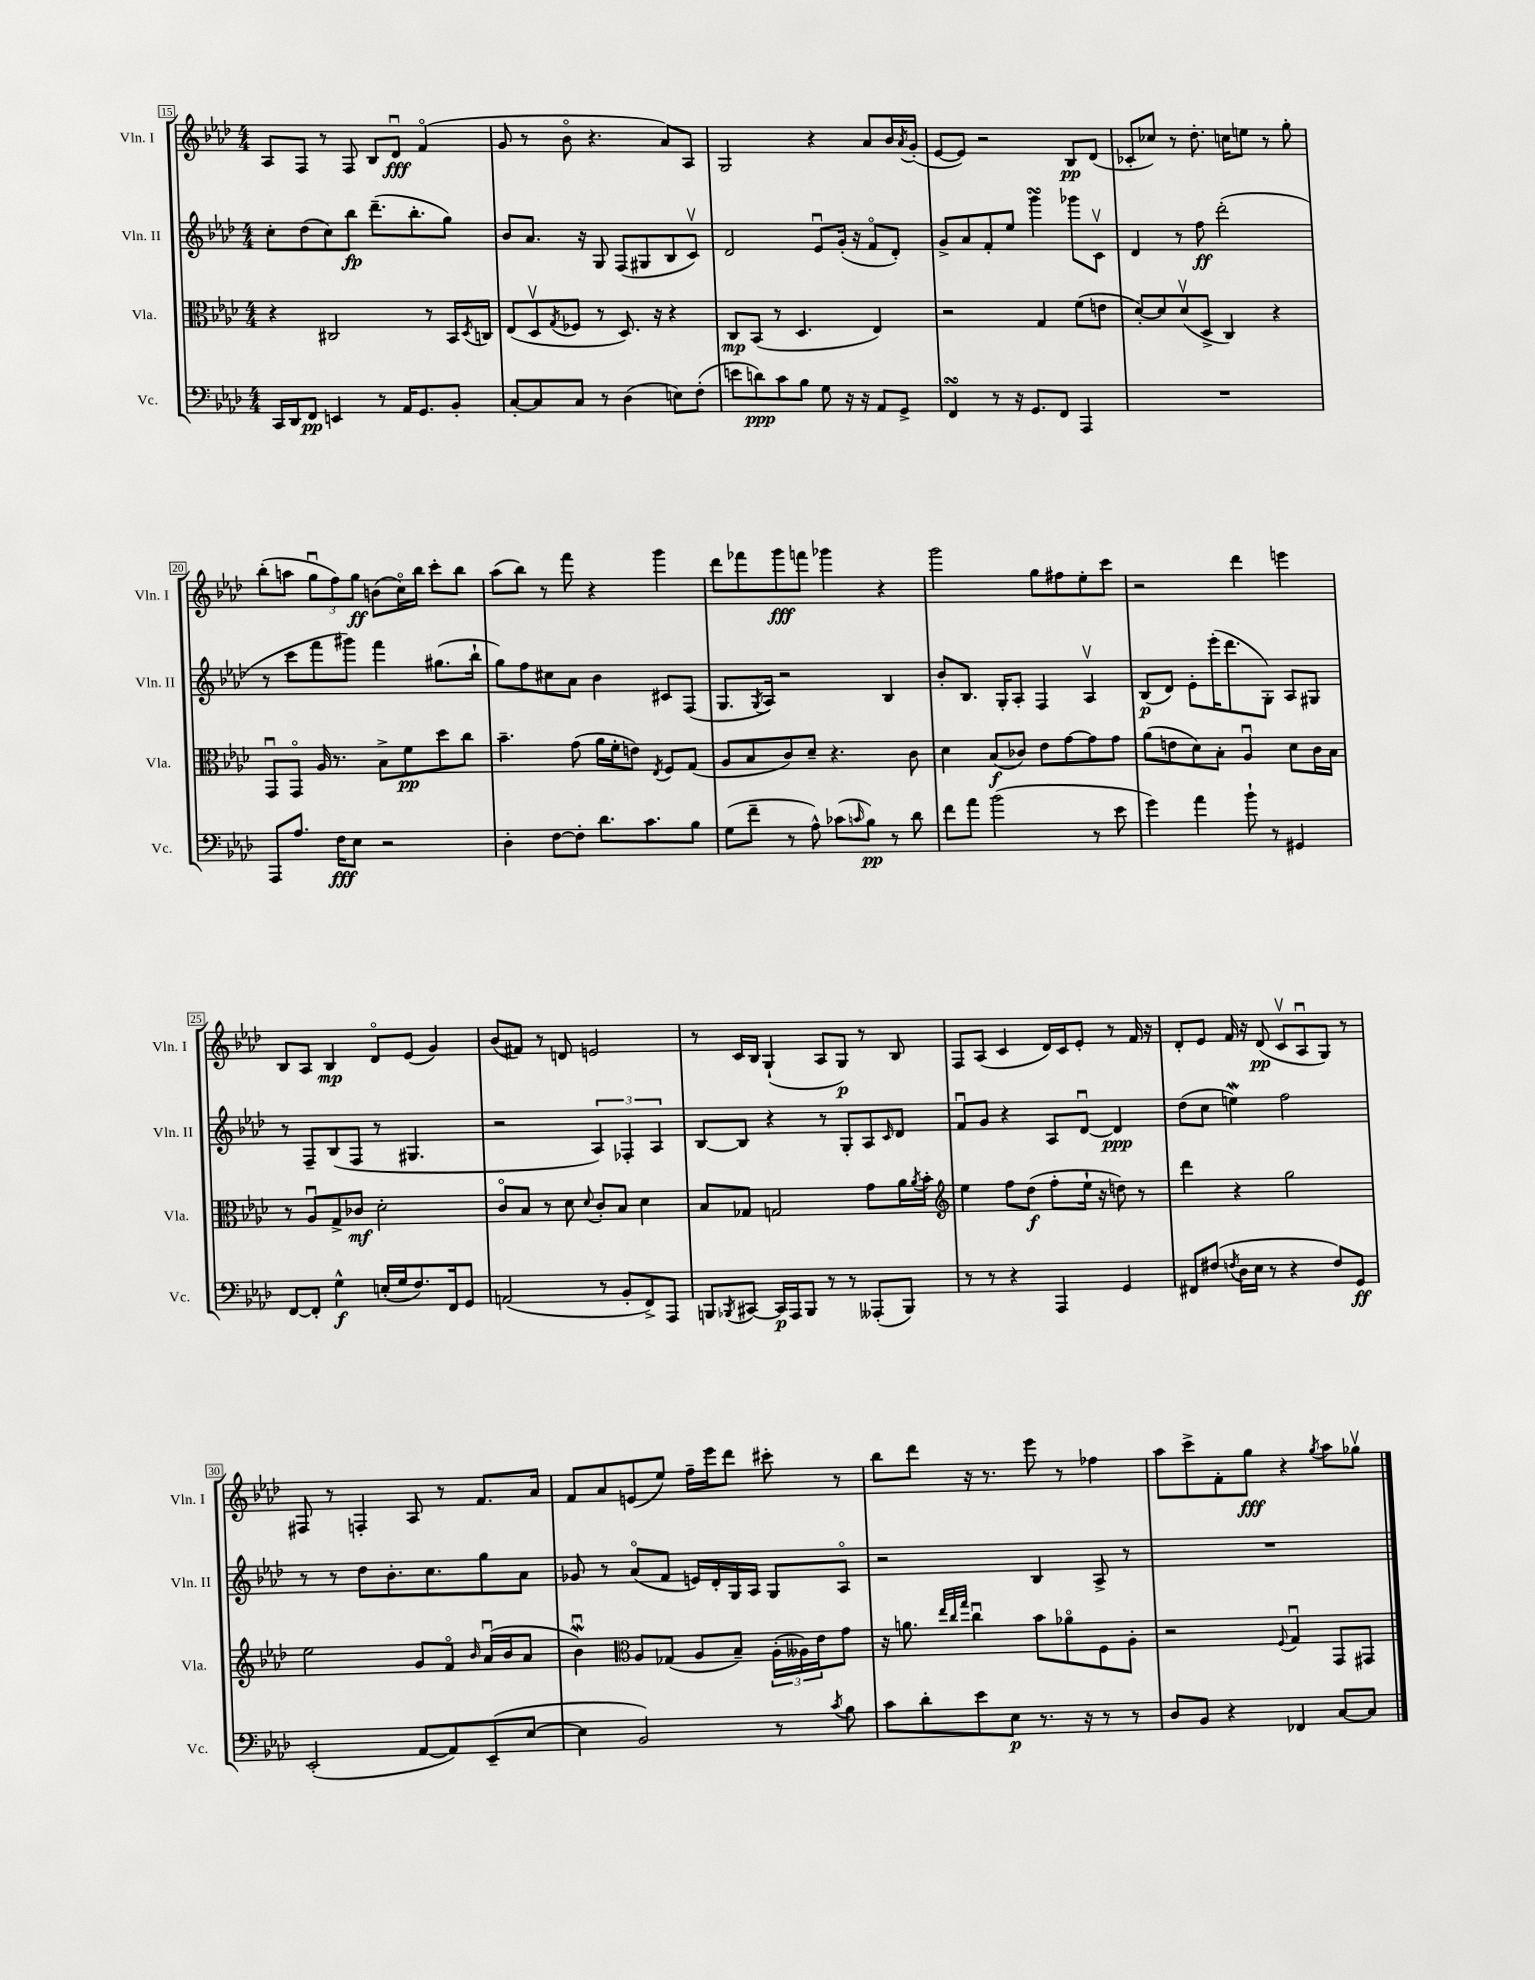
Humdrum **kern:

**kern	**dynam	**kern	**dynam	**kern	**dynam	**kern	**dynam
*part4	*part4	*part3	*part3	*part2	*part2	*part1	*part1
*staff4	*staff4	*staff3	*staff3	*staff2	*staff2	*staff1	*staff1
*I"Vc.	*	*I"Vla.	*	*I"Vln. II	*	*I"Vln. I	*
*I'Vc.	*	*I'Vla.	*	*I'Vln. II	*	*I'Vln. I	*
*clefF4	*	*clefC3	*	*clefG2	*	*clefG2	*
*k[b-e-a-d-]	*	*k[b-e-a-d-]	*	*k[b-e-a-d-]	*	*k[b-e-a-d-]	*
*M4/4	*	*M4/4	*	*M4/4	*	*M4/4	*
=15	=15	=15	=15	=15	=15	=15	=15
16CC/LL	.	4r	.	8cc'\L	.	8A-/L	.
16DD-/J	.	.	.	.	.	.	.
8FF/J	pp	.	.	(8dd-\	.	8F/J	.
4EEn/	.	2C#X/	.	8cc\)	.	8r	.
.	.	.	.	8bb-\J	fp	8F/	.
8r	.	.	.	(8.ddd-~\L	.	8B-/L	.
16AA-/KL	.	.	.	.	.	8d-u/J	fff
8.GG/	.	.	.	8.bb-'\	.	.	.
.	.	8r	.	.	.	(4f/	.
8BB-'/J	.	16BB-/LL	.	8gg\J)	.	.	.
.	.	8qD-/	.	.	.	.	.
.	.	16Cn/JJ	.	.	.	.	.
=16	=16	=16	=16	=16	=16	=16	=16
[8C'/L	.	(8E-/L	.	8b-/L	.	8g/	.
8C/]	.	8D-v/	.	8.a-/J	.	8r	.
.	.	8qG/	.	.	.	.	.
8C/J	.	8F-X/J	.	.	.	8b-\	.
.	.	.	.	16r	.	.	.
8r	.	8r	.	8G/	.	4.r	.
(4D-\	.	8.D-/)	.	(8F/L	.	.	.
.	.	.	.	8G#X/	.	.	.
.	.	16r	.	.	.	.	.
8En\L)	.	4r	.	8B-/	.	8a-/L)	.
(8F'\J	.	.	.	8cv/J)	.	8A-/J	.
=17	=17	=17	=17	=17	=17	=17	=17
8en\L	.	8C/L	mp	2d-/	.	2G/	.
8dn\)	ppp	(8BB-/J	.	.	.	.	.
8c\	.	8r	.	.	.	.	.
8B-\J	.	4.D-/	.	.	.	.	.
8G\	.	.	.	8e-u/L	.	4r	.
16r	.	.	.	(16g'/Jk	.	.	.
16r	.	.	.	16r	.	.	.
8AA-/L	.	4E-/)	.	8f/L	.	8a-/L	.
8GG^/J	.	.	.	8d-'/J)	.	16b-/L	.
.	.	.	.	.	.	8qa-/	.
.	.	.	.	.	.	(16g'/JJ	.
=18	=18	=18	=18	=18	=18	=18	=18
4FFsSSS/	.	2r	.	8g^/L	.	[8e-/L	.
.	.	.	.	8a-/	.	8e-/J])	.
8r	.	.	.	8f'/	.	2r	.
16r	.	.	.	8ee-/J	.	.	.
8.GG/L	.	.	.	.	.	.	.
.	.	4G/	.	4gggsSsS\	.	.	.
8FF/J	.	.	.	.	.	.	.
4AAA-/	.	(8f\L	.	8ggg-X\L	.	8B-/L	pp
.	.	8en\J	.	8cv\J	.	(8d-/J	.
=19	=19	=19	=19	=19	=19	=19	=19
1r	.	[8d-'/L)	.	4d-/	.	8c-X'/L	.
.	.	8d-/]	.	.	.	8cc-X/J)	.
.	.	(8d-v/	.	8r	.	8r	.
.	.	8D-^/J	.	8ff\	ff	8.dd-'\	.
.	.	4C/)	.	(2ddd-'\	.	.	.
.	.	.	.	.	.	16ccn\KL	.
.	.	.	.	.	.	8een\J	.
.	.	4r	.	.	.	8r	.
.	.	.	.	.	.	8gg'\	.
!!LO:LB:g=z
=20	=20	=20	=20	=20	=20	=20	=20
8AAA-/L	.	8GGu/L	.	8r	.	(8bb-'\L	.
8.A-/J	.	8GG/J	.	8ccc\L	.	8aan\J	.
.	.	16A-/	.	8fff\	.	12ggu\L	.
16F\KL	fff	8.r	.	.	.	.	.
.	.	.	.	.	.	12ff\)	.
8E-\J	.	.	.	8ggg#X\J)	.	.	.
.	.	.	.	.	.	12gg\J	ff
2r	.	8B-^\L	.	4fff\	.	(8bn\L	.
.	.	8f\	pp	.	.	16cc\L)	.
.	.	.	.	.	.	16bb-\JJ	.
.	.	8dd-\	.	(8.gg#X\L	.	8ccc'\L	.
.	.	8cc\J	.	.	.	8bb-\J	.
.	.	.	.	16bb-`\Jk	.	.	.
=21	=21	=21	=21	=21	=21	=21	=21
4D-'\	.	4.b-~\	.	8gg\L)	.	(8aa-\L	.
.	.	.	.	8ff\	.	8bb-\J)	.
[8F\L	.	.	.	8cc#X\	.	8r	.
8F'\J]	.	(8g\	.	8a-\J	.	8fff\	.
8.d-\L	.	16a-\LL	.	4b-\	.	4r	.
.	.	16f'\J	.	.	.	.	.
.	.	8en\J)	.	.	.	.	.
8.c\	.	.	.	.	.	.	.
.	.	8qE-/	.	.	.	.	.
.	.	8F/L	.	8c#X/L	.	4ggg\	.
8B-\J	.	(8G/J	.	(8F/J	.	.	.
=22	=22	=22	=22	=22	=22	=22	=22
(8G\L	.	8A-/L	.	8.G/L	.	8ddd-\L	.
8f~\J	.	8B-/	.	.	.	8fff-X\	.
.	.	.	.	8qG/	.	.	.
.	.	.	.	16A-/Jk)	.	.	.
8r	.	8c/)	.	2r	.	8ggg\	fff
8A-^^\)	.	8d-~/J	.	.	.	8fffn\J	.
(8c-X\L	.	4.r	.	.	.	4ggg-X\	.
16qqcn/	.	.	.	.	.	.	.
8B-\J)	pp	.	.	.	.	.	.
8r	.	.	.	4B-/	.	4r	.
8d-\	.	8c\	.	.	.	.	.
=23	=23	=23	=23	=23	=23	=23	=23
8f\L	.	4d-\	.	8b-'/L	.	2ggg\	.
8a-\J	.	.	.	8.B-/J	.	.	.
(2b-\	.	(8B-/L	f	.	.	.	.
.	.	.	.	16G'/KL	.	.	.
.	.	8c-X/J)	.	8A-'/J	.	.	.
.	.	8e-\L	.	4F/	.	8gg\L	.
.	.	[8g\	.	.	.	8ff#X\	.
8r	.	8g\]	.	4A-v/	.	8ee-'\	.
8e-\	.	8g\J	.	.	.	8ccc\J	.
=24	=24	=24	=24	=24	=24	=24	=24
4g\)	.	(8a-\L	.	(8B-/L	p	2r	.
.	.	8en\	.	8d-/J)	.	.	.
4a-\	.	8d-\)	.	8e-'\L	.	.	.
.	.	8B-'\J	.	(16eee-'\K	.	.	.
.	.	.	.	8.ddd-\	.	.	.
8b-`\	.	4A-u/	.	.	.	4ddd-\	.
8r	.	.	.	8G'\J)	.	.	.
4GG#X/	.	8d-\L	.	8A-/L	.	4eeen\	.
.	.	16c\L	.	8G#X/J	.	.	.
.	.	16B-\JJ	.	.	.	.	.
!!LO:LB:g=z
=25	=25	=25	=25	=25	=25	=25	=25
[8FF/L	.	8r	.	8r	.	8B-/L	.
8FF'/J]	.	8A-u/L	.	8F~/L	.	8A-/J	.
4G^^\	f	8G^/	.	(8B-/	.	4B-/	mp
.	.	8c-X/J	mf	8F/J	.	.	.
(16En'/LL	.	2d-'\	.	8r	.	8d-/L	.
16G/J	.	.	.	.	.	.	.
8.F/)	.	.	.	4.G#X/	.	(8e-/J	.
.	.	.	.	.	.	4g/)	.
16FF/k	.	.	.	.	.	.	.
8GG/J	.	.	.	.	.	.	.
=26	=26	=26	=26	=26	=26	=26	=26
(2AAn/	.	8c/L	.	2r	.	(8b-/L	.
.	.	8B-/J	.	.	.	8f#X/J)	.
.	.	8r	.	.	.	8r	.
.	.	8d-\	.	.	.	8dn/	.
.	.	8qqd-/	.	.	.	.	.
8r	.	8c'/L	.	6A-/)	.	2en/	.
8BB-'/L	.	8B-/J	.	.	.	.	.
.	.	.	.	6F-X'/	.	.	.
8FF^/)	.	4d-\	.	.	.	.	.
.	.	.	.	6A-/	.	.	.
8AAA-/J	.	.	.	.	.	.	.
=27	=27	=27	=27	=27	=27	=27	=27
8BBBn/L	.	8B-/L	.	[8B-/L	.	8r	.
8qBBB-X/	.	.	.	.	.	.	.
[8CC#X/J	.	8G-X/J	.	8B-/J]	.	16c/LL	.
.	.	.	.	.	.	16B-/JJ	.
16CC#/LL]	p	2Gn/	.	4r	.	(4G`/	.
16AAA-/J	.	.	.	.	.	.	.
8BBB-/J	.	.	.	.	.	.	.
8r	.	.	.	8r	.	8A-/L	.
8r	.	.	.	8G'/L	.	8G/J)	p
(8AAA--X'/L	.	8g\L	.	8A-/	.	8r	.
.	.	.	.	16qqc/	.	.	.
8BBB-/J)	.	16a-\L	.	8d-/J	.	8B-/	.
.	.	8qa-/	.	.	.	.	.
.	.	16b-'\JJ	.	.	.	.	.
=28	=28	=28	=28	=28	=28	=28	=28
*	*	*clefG2	*	*	*	*	*
8r	.	4ee-\	.	8fu/L	.	8F/L	.
8r	.	.	.	8g/J	.	(8A-/J	.
4r	.	8ff\L	.	4r	.	4c/	.
.	.	(8dd-\J	f	.	.	.	.
4AAA-/	.	8ff'\L	.	8A-/L	.	16d-/LL)	.
.	.	.	.	.	.	16c/J	.
.	.	16ee-`\Jk	.	[8d-u/J	.	8e-'/J	.
.	.	16r	.	.	.	.	.
4GG/	.	8ddn\)	.	4d-/]	ppp	8r	.
.	.	8r	.	.	.	16f/	.
.	.	.	.	.	.	16r	.
=29	=29	=29	=29	=29	=29	=29	=29
8FF#X/L	.	4ddd-\	.	(8dd-\L	.	8d-'/L	.
(8F#X/J	.	.	.	8cc\J	.	8e-/J	.
8qFn/	.	.	.	.	.	.	.
16D-\LL	.	4r	.	4eenW\)	.	16f/	.
16E-\JJ	.	.	.	.	.	16r	.
8r	.	.	.	.	.	(8d-/	pp
4r	.	2gg\	.	2ff\	.	8cv/L	.
.	.	.	.	.	.	8A-u/	.
8F/L)	.	.	.	.	.	8G/J)	.
8GG/J	ff	.	.	.	.	8r	.
!!LO:LB:g=z
=30	=30	=30	=30	=30	=30	=30	=30
(2EE-'/	.	2ee-\	.	8r	.	8F#X/	.
.	.	.	.	8r	.	8r	.
.	.	.	.	8dd-\L	.	4Fn'/	.
.	.	.	.	8.b-'\	.	.	.
[8AA-/L	.	8g/L	.	.	.	8A-/	.
.	.	.	.	8.cc\	.	.	.
8AA-/])	.	8f/J	.	.	.	8r	.
.	.	16qqb-/	.	.	.	.	.
(8EE-~/	.	(16a-u/LL	.	8gg\	.	8.f/L	.
.	.	16b-/J	.	.	.	.	.
[8E-/J	.	8a-/J	.	8a-\J	.	.	.
.	.	.	.	.	.	16a-/Jk	.
=31	=31	=31	=31	=31	=31	=31	=31
4E-\]	.	4b-Wu\)	.	8g-X/	.	8f/L	.
.	.	.	.	8r	.	8a-/	.
*	*	*clefC3	*	*	*	*	*
2BB-/)	.	8A-/L	.	(8a-/L	.	(8en/	.
.	.	(8G-X/J	.	8f/J	.	8ee-/J)	.
.	.	8A-/L	.	16en/LL)	.	16ff~\LL	.
.	.	.	.	16d-'/	.	16eee-\J	.
.	.	8B-~/J)	.	16G/	.	8ddd-\J	.
.	.	.	.	16A-/JJ	.	.	.
8r	.	(24A-'\LL	.	8G/L	.	8ccc#X'\	.
.	.	24A--X\)	.	.	.	.	.
.	.	24e-\J	.	.	.	.	.
8qc/	.	.	.	.	.	.	.
8B-\	.	8g\J	.	8A-/J	.	8r	.
=32	=32	=32	=32	=32	=32	=32	=32
8c\L	.	16r	.	2r	.	8bb-\L	.
.	.	8.an\	.	.	.	.	.
8d-'\	.	.	.	.	.	8ddd-\J	.
.	.	32qqee-/LLL	.	.	.	.	.
.	.	32qqcc/	.	.	.	.	.
.	.	32qqgg/JJJ	.	.	.	.	.
8e-\	.	4ccu\	.	.	.	16r	.
.	.	.	.	.	.	8.r	.
8E-\J	p	.	.	.	.	.	.
8.r	.	8b-\L	.	4B-/	.	8eee-\	.
.	.	8a-X\	.	.	.	8r	.
16r	.	.	.	.	.	.	.
8r	.	8F\	.	8A-^/	.	4ff-X\	.
8r	.	8A-'\J	.	8r	.	.	.
=33	=33	=33	=33	=33	=33	=33	=33
8D-/L	.	2r	.	1r	.	8aa-\L	.
8BB-/J	.	.	.	.	.	8ccc^\	.
4r	.	.	.	.	.	8f'\	.
.	.	.	.	.	.	8gg\J	fff
.	.	8qqF/	.	.	.	.	.
4FF-X/	.	4Gu/	.	.	.	4r	.
.	.	.	.	.	.	8qgg/	.
[8C/L	.	8GG/L	.	.	.	8aa-\L	.
8C/J]	.	8GG#X/J	.	.	.	8gg-Xv\J	.
==	==	==	==	==	==	==	==
*-	*-	*-	*-	*-	*-	*-	*-
